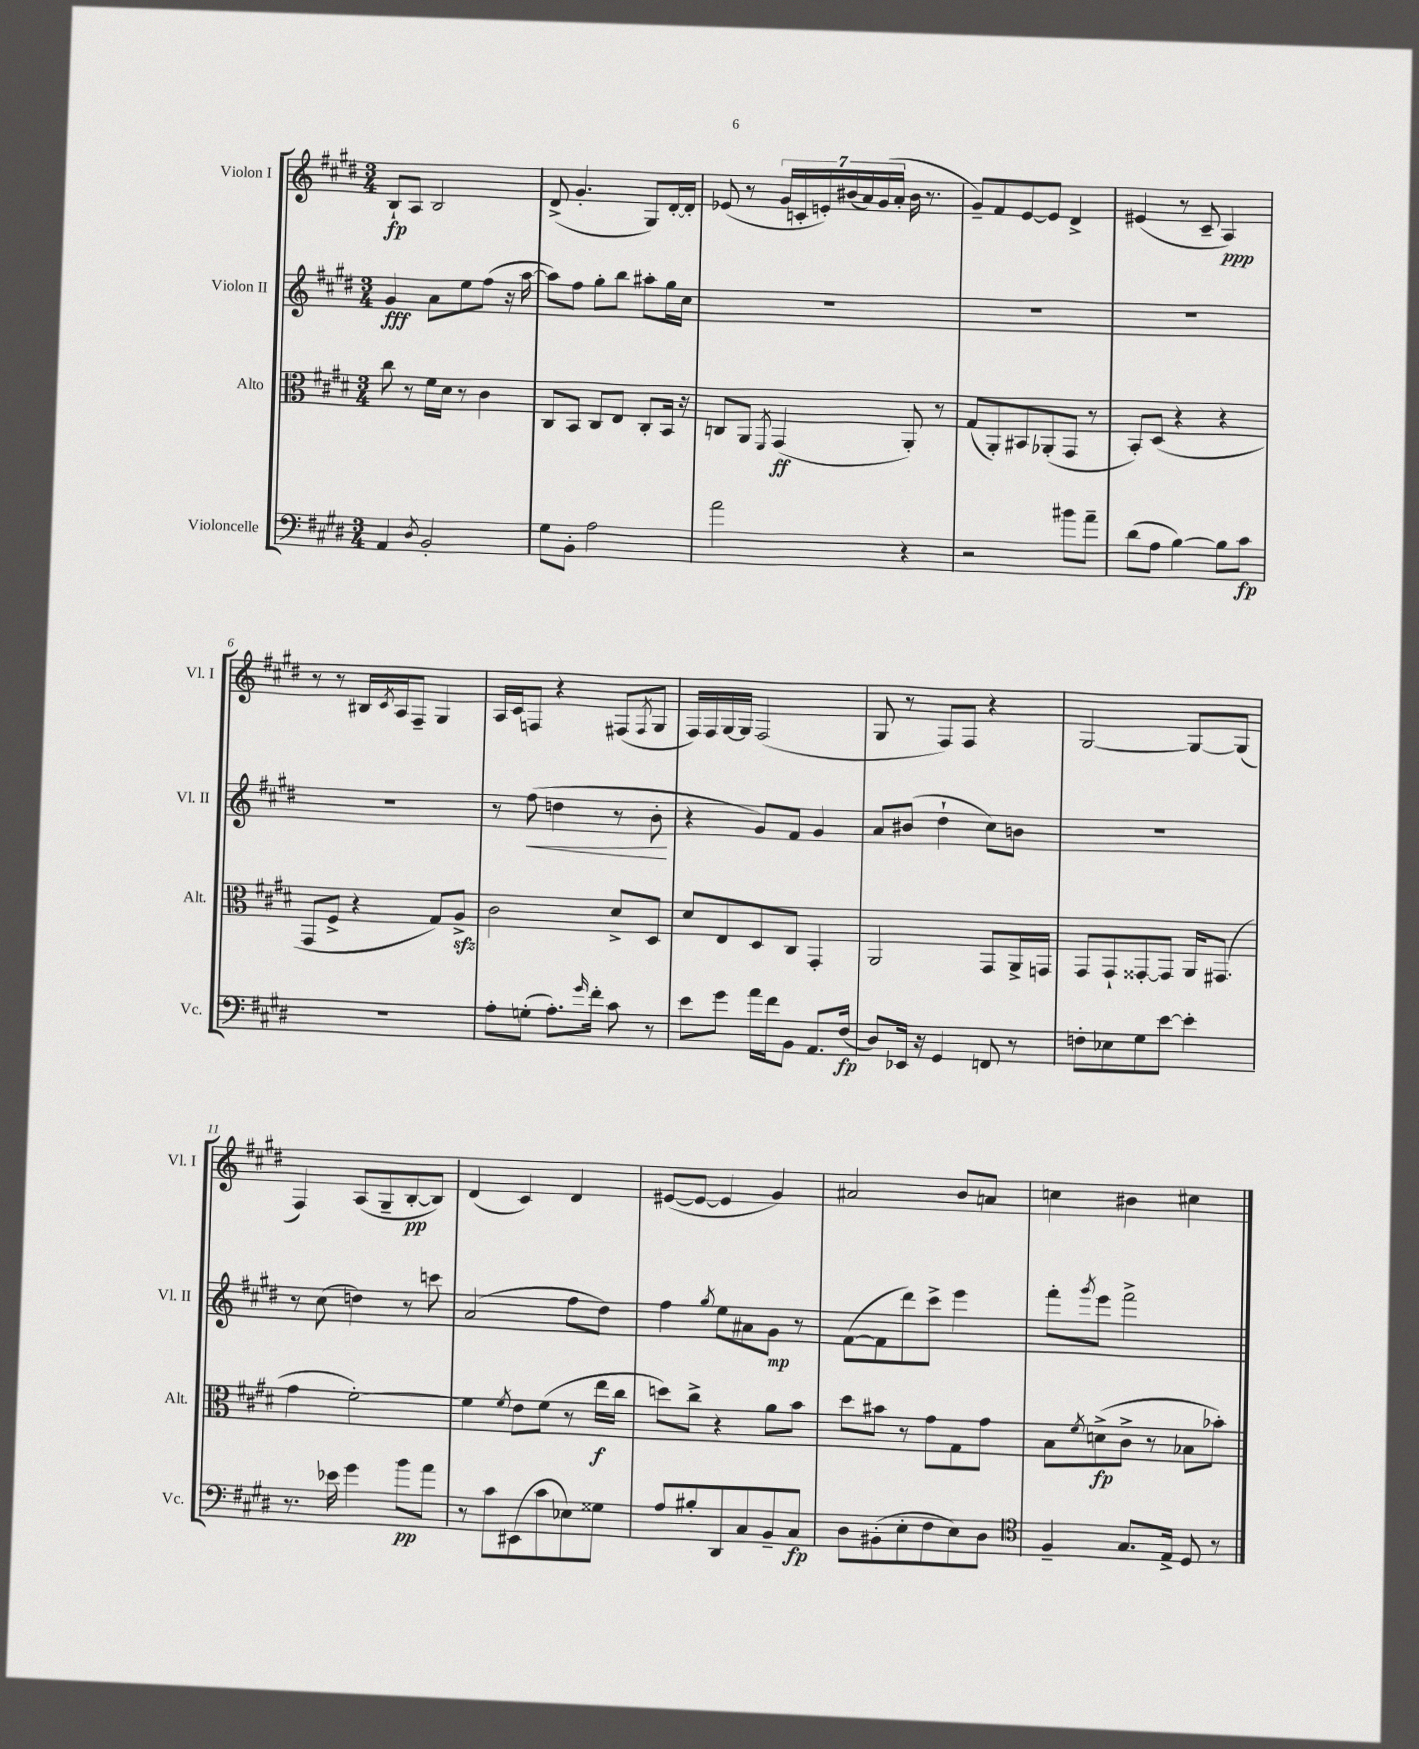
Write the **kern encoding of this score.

**kern	**kern	**kern	**kern
*staff4	*staff3	*staff2	*staff1
*clefF4	*clefC3	*clefG2	*clefG2
*k[f#c#g#d#]	*k[f#c#g#d#]	*k[f#c#g#d#]	*k[f#c#g#d#]
*M3/4	*M3/4	*M3/4	*M3/4
4AA	8cc#	4g#	8B`
.	8r	.	8A
8qD#	.	.	.
2BB'	16f#	8a	2B
.	16d#	.	.
.	8r	8ee	.
.	4c#	(8ff#	.
.	.	16r	.
.	.	[16aa	.
=	=	=	=
8G#	8C#	8aa])	(8d#^
8BB'	8BB	8ff#	4.g#'
2A	8C#	8gg#'	.
.	8E	8bb	.
.	8C#'	8aa#'	8G#)
.	16BB	16gg#	[16d#'
.	16r	16cc#	16d#']
=	=	=	=
2a	8C	2.r	(8e-
.	8AA	.	8r
.	8qFF#	.	.
.	(4GG#	.	28g#
.	.	.	28c'
.	.	.	28e')
.	.	.	(28b#
.	.	.	28a)
.	.	.	(28g#
.	.	.	28a'
4r	8AA')	.	16b#
.	.	.	8.r
.	8r	.	.
=	=	=	=
2r	(8G#	2.r	8g#~)
.	8AA')	.	8f#
.	8BB#	.	[8e
.	(8AA-'	.	8e]
8b#	8GG#	.	4d#^
8a~	8r	.	.
=	=	=	=
(8d#	8BB')	2.r	(4e#
8A	(8D#	.	.
[4B)	4r	.	8r
.	.	.	8c#~
8B]	4r	.	4A)
8c#	.	.	.
=	=	=	=
2.r	8GG#	2.r	8r
.	8F#^	.	8r
.	4r	.	16B#
.	.	.	8qc#
.	.	.	16A
.	.	.	8F#~
.	8G#)	.	4G#
.	8A^	.	.
=	=	=	=
8A'	2c#	8r	16A
.	.	.	16c#
(8G'	.	(8ff#	8F
8.A')	.	4dd	4r
16qqg#	.	.	.
16f#'	.	.	.
8c#	8d#^	8r	(8F#
.	.	.	8qF#
8r	8D#	8b'	8G#
=	=	=	=
8e	8d#	4r	16F#)
.	.	.	16F#
8g#	8E	.	[16G#
.	.	.	16G#]
16a	8D#	8g#)	(2F#
16f#	.	.	.
8BB	8C#	8f#	.
8.AA	4GG#'	4g#	.
(16F#	.	.	.
=	=	=	=
8D#)	2AA	8a	8G#
16EE-	.	(8b#	8r
16r	.	.	.
4GG#	.	4dd#`	8F#)
.	.	.	8F#
8FF	8GG#	8cc#)	4r
8r	16AA^	8b	.
.	16GG	.	.
=	=	=	=
8F'	8GG#	2.r	[2G#
8E-	8GG#`	.	.
8G#	[8GG##'	.	.
[8e	8GG##]	.	.
4e']	16AA	.	8G#_
.	(8.GG#	.	.
.	.	.	(8G#]
=	=	=	=
8.r	4g#	8r	4F#)
.	.	(8cc#	.
16e-	.	.	.
4g#	[2f#')	4dd)	(8A
.	.	.	8G#~
8b	.	8r	[8B'
8a	.	8ccc	8B])
=	=	=	=
8r	4f#]	(2a	(4d#
8c#	.	.	.
.	8qf#	.	.
(8EE#	8e	.	4c#)
8c#	(8f#	.	.
8E-)	8r	8ff#	4d#
8G##	16ee	8dd#)	.
.	16cc#	.	.
=	=	=	=
8A	8dd)	4ff#	([8e#
8B#'	8cc#^	.	8e#_
.	.	8qgg#	.
8DD#	4r	8ee	4e#]
8C#	.	8a#	.
8BB~	8a	8g#	4g#)
8C#	8b	8r	.
=	=	=	=
8D#	8dd#	([8f#	2a#
(8BB#'	8b#	8f#]	.
8E'	8r	8ddd#)	.
8F#	8g#	8ccc#^	.
8E)	8G#	4eee	8b
8D#	8g#	.	8a
=	=	=	=
*clefC4	*	*	*
4F#~	8B	8fff#'	4cc
.	8qf#	8qggg#	.
.	(8d^	8eee	.
8.G#	8c#^	2fff#^	4b#
.	8r	.	.
16E^	.	.	.
8D#	8B-	.	4cc#
8r	8b-')	.	.
==	==	==	==
*-	*-	*-	*-
